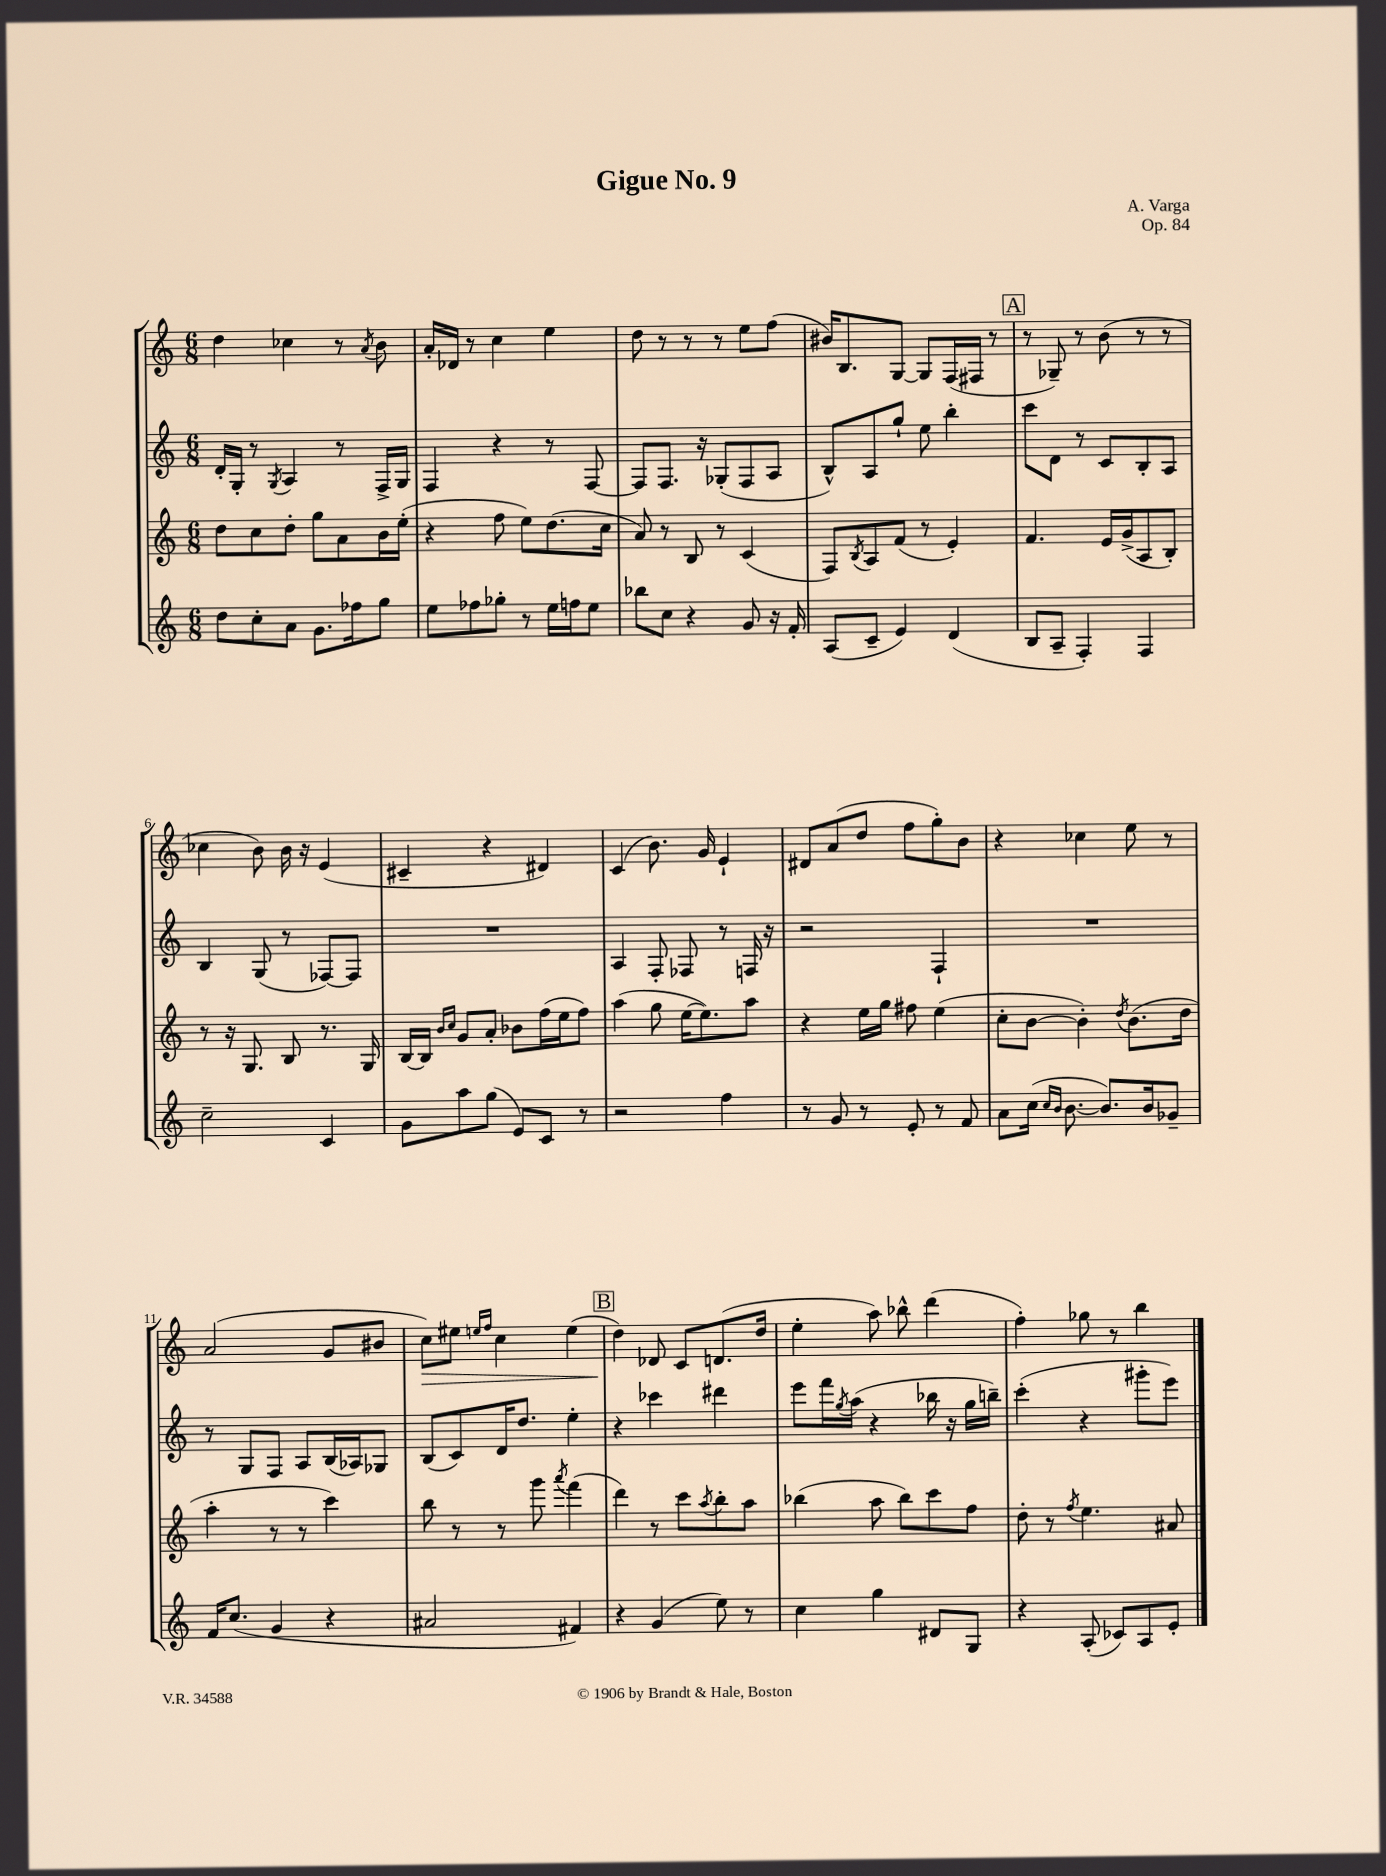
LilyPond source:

\header { title = "Gigue No. 9" composer = "A. Varga" opus = "Op. 84" }
<<
\new StaffGroup <<
\new Staff = "s0" {
    \clef treble \key c \major \numericTimeSignature \time 6/8
    d''4 ces''4 r8 \acciaccatura { a'8 } b'8 |
    a'16-. des'16 r8 c''4 e''4 |
    d''8 r8 r8 r8 e''8 f''8( |
    bis'16) b8. g8~ g8 f16( fis16 r8 |
    \mark \markup { \box "A" } r8 ges8--) r8 b'8( r8 r8 |
    ces''4 b'8) b'16 r16 e'4( |
    cis'4-- r4 dis'4) |
    c'4( b'8.) g'16 e'4-! |
    dis'8 a'8( d''8 f''8 g''8-.) b'8 |
    r4 ces''4 e''8 r8 |
    a'2( g'8 bis'8 |
    c''8\>) eis''8 \grace { e''16 f''16 } c''4 e''4( |
    \mark \markup { \box "B" } d''4\!) des'8 c'8 d'8.( d''16 |
    e''4-. a''8) bes''8-^ d'''4( |
    f''4-.) ges''8 r8 b''4 \bar "|." |
}
\new Staff = "s1" {
    \clef treble \key c \major \numericTimeSignature \time 6/8
    d'16-. g16-. r8 \acciaccatura { g8 } a4 r8 f16-> g16 |
    f4 r4 r8 f8~ |
    f8 f8. r16 ges8-.( f8 a8 |
    b8-^) a8 g''8-! e''8 b''4-. |
    \mark \markup { \box "A" } c'''8 d'8 r8 c'8 b8-. a8 |
    b4 g8( r8 fes8~) fes8 |
    R2. |
    a4 f8-. fes8 r8 f16 r16 |
    r2 f4-! |
    R2. |
    r8 g8 f8 a8 b16( aes16) ges8 |
    b8( c'8) d'16 d''8. e''4-. |
    \mark \markup { \box "B" } r4 ces'''4 dis'''4 |
    e'''8 f'''16 \acciaccatura { g''8 } a''16( r4 bes''16 r16 g''16 b''16--) |
    c'''4-.( r4 gis'''8-. e'''8) \bar "|." |
}
\new Staff = "s2" {
    \clef treble \key c \major \numericTimeSignature \time 6/8
    d''8 c''8 d''8-. g''8 a'8 b'16 e''16-.( |
    r4 f''8 e''8) d''8.( c''16 |
    a'8) r8 b8 r8 c'4( |
    f8) \acciaccatura { b8 } a8 f'8( r8 e'4-.) |
    \mark \markup { \box "A" } f'4. e'16 g'16->( a8 b8-.) |
    r8 r16 g8. b8 r8. g16 |
    b16~ b16 \grace { b'16 c''16 } g'8 a'8-. bes'8 f''16( e''16 f''8) |
    a''4( g''8 e''16~ e''8.) a''8 |
    r4 e''16 g''16 fis''8 e''4( |
    c''8-. b'8~ b'4-.) \acciaccatura { d''8 } b'8.( d''16 |
    a''4-. r8 r8 c'''4) |
    b''8 r8 r8 g'''8 \acciaccatura { a'''8 } f'''4( |
    \mark \markup { \box "B" } d'''4) r8 c'''8 \acciaccatura { a''8 } b''8-. a''8 |
    bes''4( a''8 bes''8) c'''8 f''8 |
    d''8-. r8 \acciaccatura { f''8 } e''4. ais'8 \bar "|." |
}
\new Staff = "s3" {
    \clef treble \key c \major \numericTimeSignature \time 6/8
    d''8 c''8-. a'8 g'8. fes''16 g''8 |
    e''8 fes''8 ges''8-. r8 e''16 f''16 e''8 |
    bes''8 c''8 r4 g'8 r16 f'16-. |
    a8( c'8-- e'4) d'4( |
    \mark \markup { \box "A" } b8 a8-- f4-.) f4 |
    c''2-- c'4 |
    g'8 a''8 g''8( e'8) c'8 r8 |
    r2 f''4 |
    r8 g'8 r8 e'8-. r8 f'8 |
    a'8 c''16( \grace { c''16 b'16 } b'8.~ b'8.) b'16 ges'8-- |
    f'16 c''8.( g'4 r4 |
    ais'2 fis'4) |
    \mark \markup { \box "B" } r4 g'4( e''8) r8 |
    c''4 g''4 dis'8 g8 |
    r4 a8-.( ces'8) a8 e'8-. \bar "|." |
}
>>
>>
